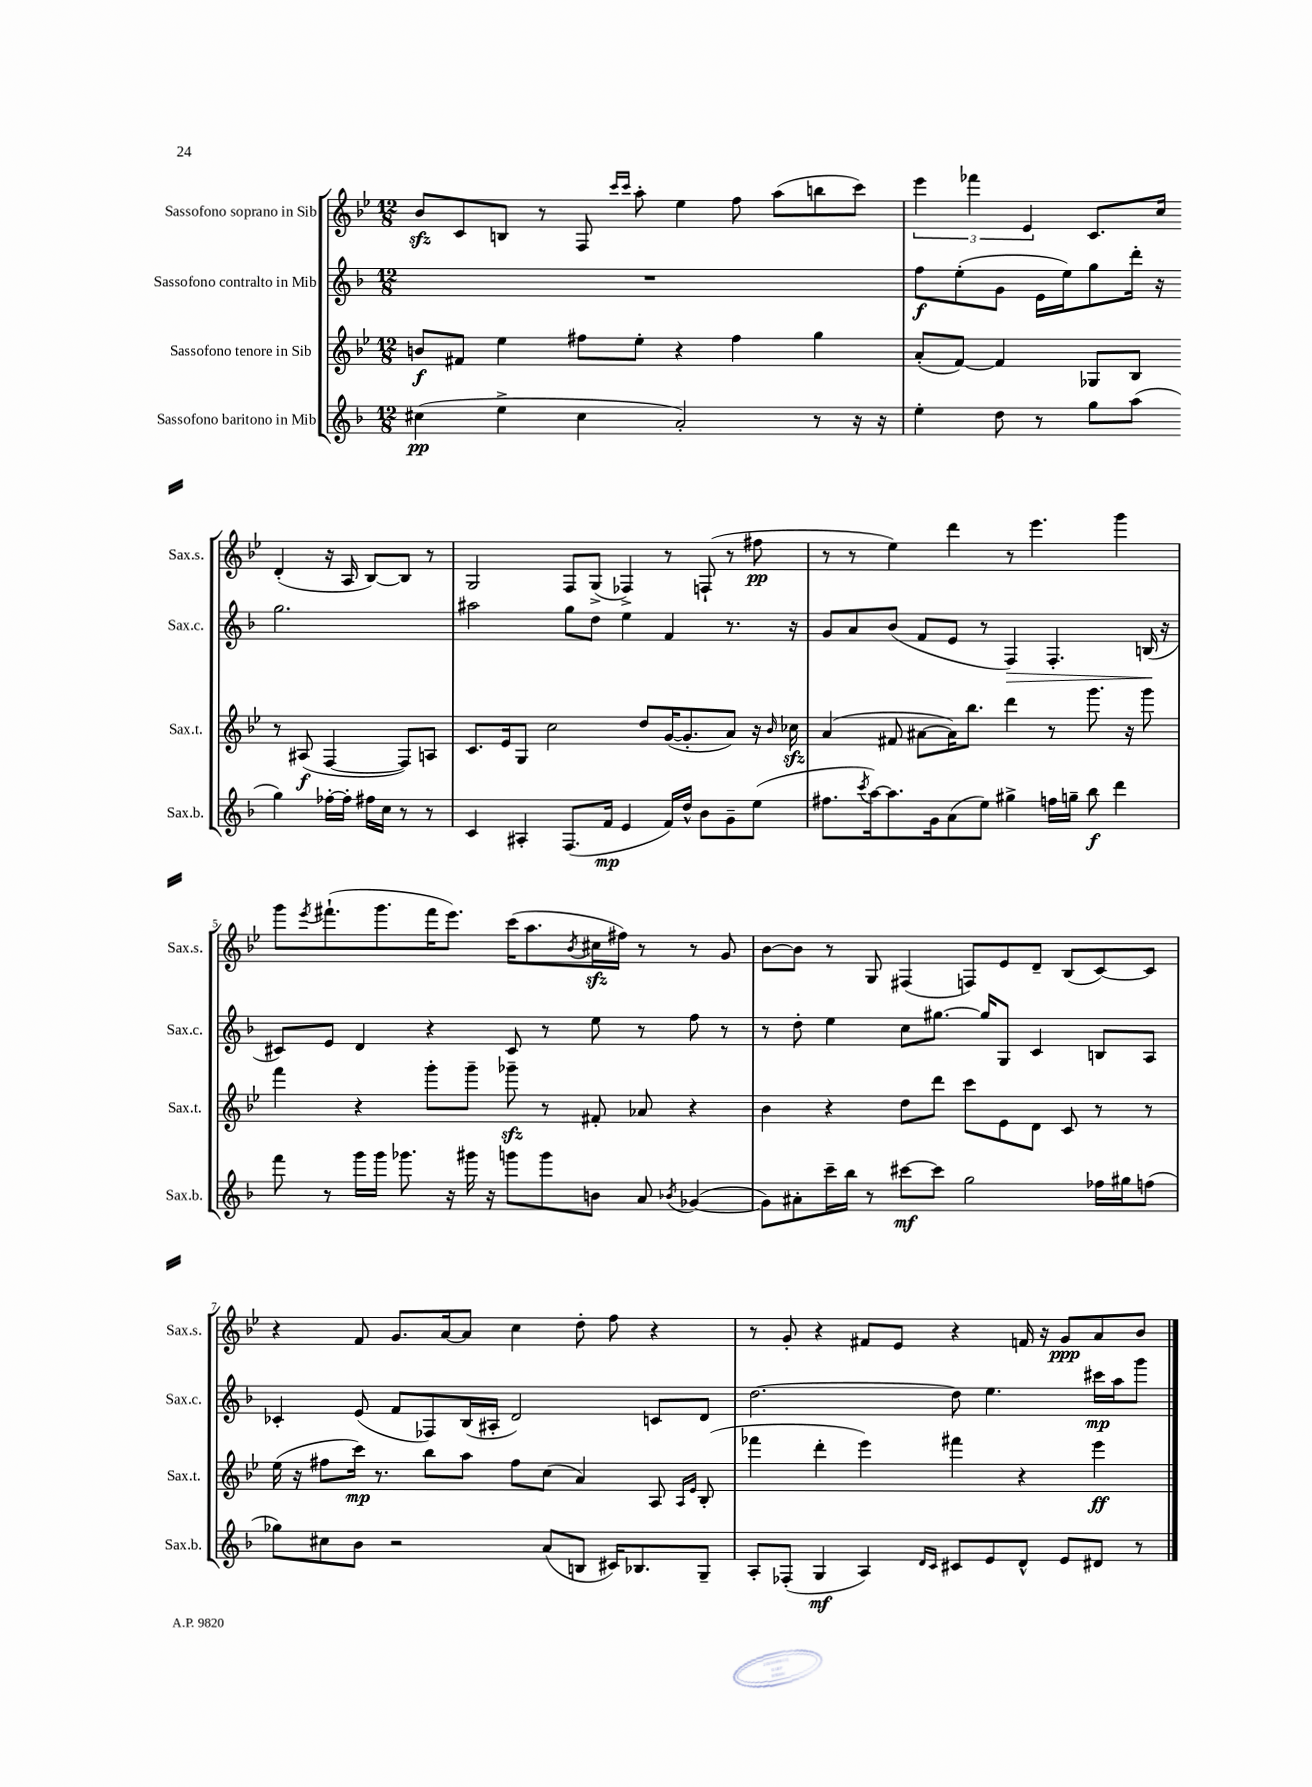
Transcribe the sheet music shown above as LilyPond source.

<<
\new StaffGroup <<
\new Staff = "s0" \with { instrumentName = "Sassofono soprano in Sib" shortInstrumentName = "Sax.s." } {
    \clef treble \key bes \major \numericTimeSignature \time 12/8
    bes'8\sfz c'8 b8 r8 f8 \grace { c'''16 c'''16 } a''8-. ees''4 f''8 a''8( b''8 c'''8) |
    \tuplet 3/2 { ees'''4 fes'''4 ees'4 } c'8. c''16 d'4-.( r16 a16 bes8~) bes8 r8 |
    g2 f8 g8->( fes4->) r8 f8-!( r8 fis''8\pp |
    r8 r8 ees''4) d'''4 r8 ees'''4. g'''4 |
    g'''8 \acciaccatura { ees'''8 } fis'''8.-!( g'''8. fis'''16 ees'''8.) c'''16( a''8. \acciaccatura { bes'8 } cis''16\sfz fis''16) r8 r8 g'8 |
    bes'8~ bes'8 r8 g8 fis4( f8) ees'8 d'8-- bes8( c'8~) c'8 |
    r4 f'8 g'8. a'16~ a'8 c''4 d''8-. f''8 r4 |
    r8 g'8-. r4 fis'8 ees'8 r4 f'16 r16 g'8\ppp a'8 bes'8 \bar "|." |
}
\new Staff = "s1" \with { instrumentName = "Sassofono contralto in Mib" shortInstrumentName = "Sax.c." } {
    \clef treble \key f \major \numericTimeSignature \time 12/8
    R1. |
    f''8\f e''8-.( g'8 e'16 e''16) g''8 d'''16-. r16 g''2. |
    ais''2 g''8 d''8 e''4 f'4 r8. r16 |
    g'8 a'8 bes'8( f'8 e'8 r8 f4\>) f4.-. b16\!( r16 |
    cis'8) e'8 d'4 r4 cis'8 r8 e''8 r8 f''8 r8 |
    r8 d''8-. e''4 c''8 gis''8.~ gis''16 g8 c'4 b8 a8 |
    ces'4-. e'8( f'8 fes8) bes16( ais16-. d'2) c'8 d'8 |
    d''2.~ d''8 e''4. cis'''16\mp a''16 g'''8 \bar "|." |
}
\new Staff = "s2" \with { instrumentName = "Sassofono tenore in Sib" shortInstrumentName = "Sax.t." } {
    \clef treble \key bes \major \numericTimeSignature \time 12/8
    b'8\f fis'8 ees''4 fis''8 ees''8-. r4 fis''4 g''4 |
    a'8-.( f'8~) f'4 ges8 bes8 r8 ais8\f( f4~ f8) a8 |
    c'8. ees'16 g8 c''2 d''8 g'16~( g'8.-. a'8) r16 \grace { bes'16 } ces''16\sfz |
    a'4( fis'8 ais'8~ ais'16) bes''8. d'''4 r8 g'''8. r16 g'''8 |
    f'''4 r4 g'''8-. g'''8-- ges'''8--\sfz r8 fis'8-. aes'8 r4 |
    bes'4 r4 d''8 d'''8 c'''8 ees'8 d'8 c'8 r8 r8 |
    ees''16( r16 fis''8 c'''16\mp) r8. bes''8 a''8 fis''8 c''8( a'4) a8 \grace { a16 ees'16 } bes8-.( |
    fes'''4 d'''4-. ees'''4) fis'''4 r4 ees'''4\ff \bar "|." |
}
\new Staff = "s3" \with { instrumentName = "Sassofono baritono in Mib" shortInstrumentName = "Sax.b." } {
    \clef treble \key f \major \numericTimeSignature \time 12/8
    cis''4\pp( e''4-> cis''4 a'2-.) r8 r16 r16 |
    e''4-. d''8 r8 g''8 a''8( g''4) fes''16~-. fes''16-. fis''16 c''16 r8 r8 |
    c'4 ais4-. f8.( f'16\mp e'4 f'16) d''16-^ bes'8 g'8-- e''8( |
    fis''8. \acciaccatura { c'''8 } a''16~) a''8. g'16 a'8( e''8) gis''4-> f''16 g''16-- bes''8\f d'''4 |
    f'''8 r8 g'''16 g'''16 ges'''8. r16 gis'''16 r16 g'''8 g'''8 b'8 a'8 \acciaccatura { bes'8 } ges'4~( |
    ges'8) ais'8-. c'''16-- bes''16 r8 cis'''8~\mf cis'''8 g''2 fes''16 gis''16 f''8( |
    ges''8) cis''8 bes'8 r2 a'8( b8 cis'16) bes8. g8-- |
    a8-. fes8-.( g4\mf a4) \grace { d'16 c'16 } cis'8 e'8 d'8-^ e'8 dis'8 r8 \bar "|." |
}
>>
>>
